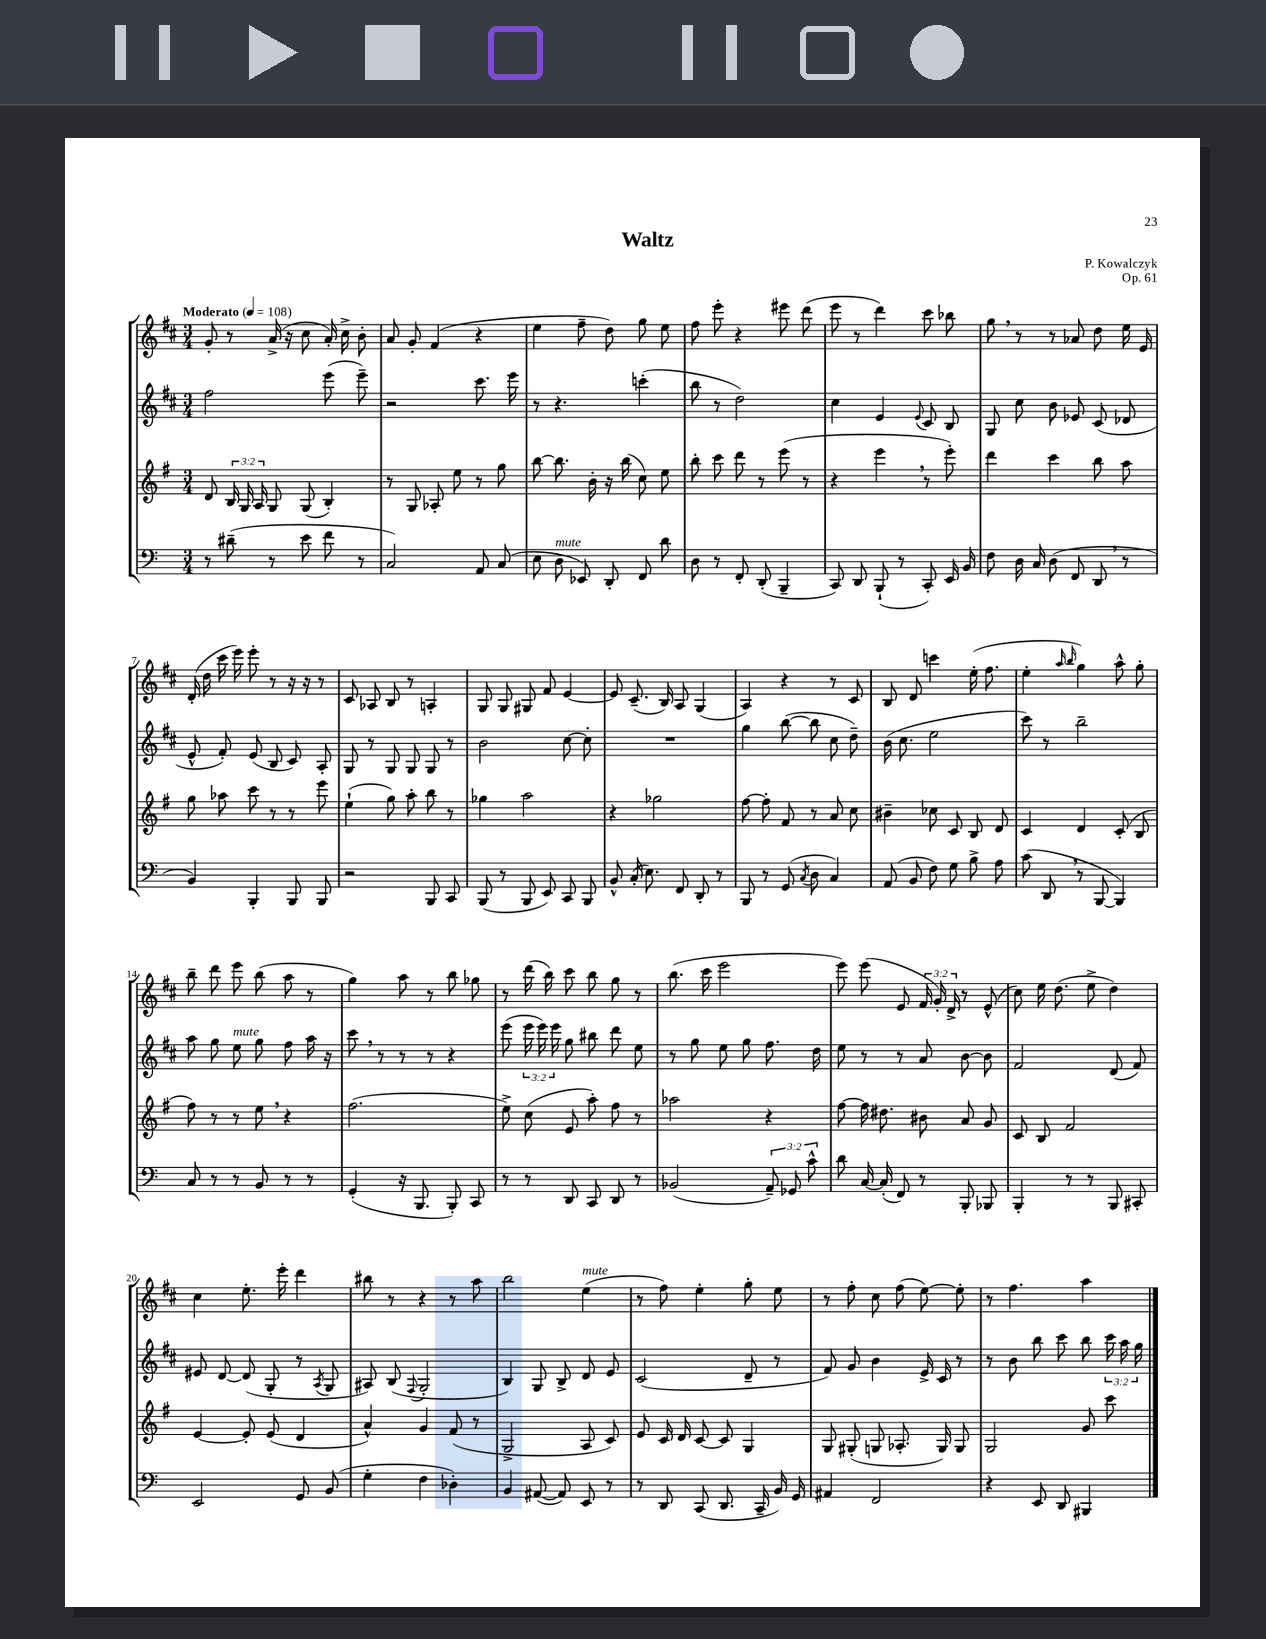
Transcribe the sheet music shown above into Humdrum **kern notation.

**kern	**kern	**kern	**kern
*part4	*part3	*part2	*part1
*staff4	*staff3	*staff2	*staff1
*clefF4	*clefG2	*clefG2	*clefG2
*k[]	*k[f#]	*k[f#c#]	*k[f#c#]
*M3/4	*M3/4	*M3/4	*M3/4
*MM108	*MM108	*MM108	*MM108
=1	=1	=1	=1
!	!	!	!LO:TX:a:B:t=Moderato
8r	8d/	2ff#\	8g'/
(8d#X~\	24B/	.	8r
.	24G/	.	.
.	24A/	.	.
8r	8G/	.	(16a^/
.	.	.	16r
8e\	(8G/	.	8cc#\
8f\	4B'/)	(8eee\	16a'/)
.	.	.	16cc#^\
8r	.	8eee~\)	8b'\
=2	=2	=2	=2
2C/)	8r	2r	8a/
.	8G/	.	8g'/
.	8A-X'/	.	(4f#/
.	8ee\	.	.
8AA/	8r	8.ccc#\	4r
(8C/	8gg\	.	.
.	.	16eee\	.
=3	=3	=3	=3
8E\	[8bb\	8r	4ee\
!LO:TX:a:i:t=mute	!	!	!
8D\	8.bb\]	4.r	.
8EE-X/)	.	.	8ff#~\
.	16b'\	.	.
8DD'/	16r	.	8dd\)
.	(16bb\	.	.
8FF/	8cc\)	(4cccn'\	8gg\
8d\	8ee\	.	8ee\
=4	=4	=4	=4
8D\	8bb'\	8bb\	8ff#\
8r	8ccc\	8r	8eee'\
8FF'/	8ddd\	2dd\)	4r
(8DD'/	8r	.	.
4BBB~/	(8eee\	.	8eee#X\
.	8r	.	(8ddd\
=5	=5	=5	=5
8CC/)	4r	4cc#\	8eee\
8DD/	.	.	8r
(8BBB`/	4eee,\	4e/	4ddd\)
8r	.	.	.
.	.	8qqe/	.
8CC'/)	8r	8c#/	8ccc#\
16EE/	8eee'\)	8B/	8bb-X\
16BB/	.	.	.
=6	=6	=6	=6
8F\	4ddd\	8G/	8gg,\
16D\	.	8cc#\	8r
16C/	.	.	.
(8D\	4ccc\	8b\	8r
8FF/	.	8e-X/	8a-X/
8DD,/	8bb\	(8c#/	8dd\
8r	8aa\	8d-X/	16ee\
.	.	.	16e/
!!LO:LB:g=z
=7	=7	=7	=7
4BB/)	8gg\	8e^^/	(16d'/
.	.	.	16dd\
.	8aa-X\	8f#'/)	16ccc#\
.	.	.	16eee\)
4BBB'/	8ccc\	(8e/	8eee'\
.	8r	8B/	8r
8BBB/	8r	8c#/)	16r
.	.	.	16r
8BBB/	8eee\	8A'/	8r
=8	=8	=8	=8
2r	(4ee`\	8G/	8c#/
.	.	8r	8A-X/
.	8gg\)	8G/	8B/
.	8aa'\	8G/	8r
8BBB/	8bb\	8G/	4An'/
8CC/	8r	8r	.
=9	=9	=9	=9
(8BBB/	4gg-X\	2b\	8G/
8r	.	.	8G/
8BBB/	2aa\	.	8G#X/
8EE/)	.	.	8f#/
8CC/	.	[8cc#\	[4e/
8BBB/	.	8cc#'\]	.
=10	=10	=10	=10
8BB^^/	4r	2.r	8e/]
(16C'/	.	.	(8.c#~/
8.E\)	.	.	.
.	2gg-X\	.	.
.	.	.	16B/)
8FF/	.	.	8A/
8DD'/	.	.	(4G/
8r	.	.	.
=11	=11	=11	=11
8BBB/	[8ff#\	4gg\	4A/)
8r	8ff#'\]	.	.
(8GG/	8f#/	([8bb\	4r
8qC/	.	.	.
8D\	8r	8bb\]	.
4C/)	8a/	8cc#\	8r
.	8cc\	8dd~\)	8c#/
=12	=12	=12	=12
(8AA/	4b#X~\	(16b\	8B/
.	.	8.cc#\	.
8BB/	.	.	8d/
8F\)	8cc-X\	2ee\	4cccn\
8G\	8c/	.	.
8B^\	8B/	.	(16ee'\
.	.	.	8.ff#\
8A\	8d/	.	.
=13	=13	=13	=13
(8c\	4c/	8ccc#\)	4ee'\
8DD,/	.	8r	.
.	.	.	16qqaa/
.	.	.	16qqbb/
8r	4d/	2bb~\	4gg\)
[8BBB/	.	.	.
4BBB/])	(8c'/	.	8aa^^\
.	8B/	.	8gg'\
!!LO:LB:g=z
=14	=14	=14	=14
8C/	8ff#\)	8aa\	8bb~\
8r	8r	8gg\	8ddd\
!	!	!LO:TX:a:i:t=mute	!
8r	8r	8ee\	8eee\
8BB/	8ee,\	8gg\	(8bb\
8r	4r	8ff#\	8aa\
8r	.	16aa\	8r
.	.	16r	.
=15	=15	=15	=15
(4GG'/	(2.ff#\	8ccc#,\	4gg\)
.	.	8r	.
16r	.	8r	8aa\
8.BBB/	.	.	.
.	.	8r	8r
8BBB'/)	.	4r	8bb\
8CC/	.	.	8gg-X\
=16	=16	=16	=16
8r	8ee^\)	(8eee\	8r
8r	(8cc\	24eee\	(16ddd\
.	.	24eee\)	.
.	.	.	16bb\)
.	.	24eee\	.
8DD/	8e/	8gg\	8ccc#\
8CC/	8aa'\)	8bb#X\	8bb\
8DD/	8ff#\	8ddd\	8gg\
8r	8r	8ee\	8r
=17	=17	=17	=17
(2BB-X/	2aa-X\	8r	(8.bb\
.	.	8gg\	.
.	.	.	16ccc#\
.	.	8ee\	2eee\
.	.	8gg\	.
12AA~/)	4r	8.ff#\	.
12GG-X/	.	.	.
12c^^\	.	.	.
.	.	16dd\	.
=18	=18	=18	=18
8d\	[8ff#\	8ee\	8eee\)
[16C/	16ff#\]	8r	(8eee\
(16C'/]	8.dd#X\	.	.
8FF/)	.	8r	8e/
8r	8b#X\	8a/	24f#/
.	.	.	24g'/)
.	.	.	24d^/
8BBB'/	8a/	[8b\	8r
8BBB-X/	8g/	8b\]	(8e^^/
=19	=19	=19	=19
4BBB'/	8c/	2f#/	8cc#\)
.	8B/	.	16ee\
.	.	.	(8.dd\
8r	2f#/	.	.
8r	.	.	8ee^\
8BBB/	.	(8d/	4dd\)
8CC#X'/	.	8f#/)	.
!!LO:LB:g=z
=20	=20	=20	=20
2EE/	[4e/	8e#X/	4cc#\
.	.	[8d/	.
.	8e'/]	(8d/]	8.ee'\
.	(8e/	8G'/	.
.	.	.	16eee'\
8GG/	4d/	8r	4ddd\
.	.	8qA/	.
(8BB/	.	8G/	.
=21	=21	=21	=21
4G'\	4a^^/)	8A#X/)	8bb#X\
.	.	(8B/	8r
.	.	8qqF#/	.
4F\	4g/	2G'/	4r
4D-X'\)	(8f#/	.	8r
.	8r	.	8aa\
=22	=22	=22	=22
4BB/	2G^/	4B/)	2bb\
([8AA#X/	.	8G/	.
8AA#/])	.	8B^/	.
!	!	!	!LO:TX:a:i:t=mute
8EE/	8A/	8d/	(4ee\
8r	8c/)	8e/	.
=23	=23	=23	=23
8r	8e/	(2c#/	8r
8DD/	16c/	.	8ff#\)
.	16d/	.	.
(8CC/	[8c/	.	4ee'\
8.DD/	8c/]	.	.
.	4G/	8d~/	8gg'\
16CC~/	.	.	.
16BB/)	.	8r	8ee\
16GG/	.	.	.
=24	=24	=24	=24
4AA#X/	8G/	8f#/)	8r
.	(8G#X'/	8g/	8ff#'\
2FF/	8Gn/	4b\	8cc#\
.	8.A-X'/	.	(8ff#\
.	.	16e^/	[8ee\)
.	16G/)	16c#/	.
.	8G/	8r	8ee'\]
=25	=25	=25	=25
4r	2G/	8r	8r
.	.	8b\	4.ff#\
8EE/	.	8bb\	.
8DD/	.	8ccc#\	.
4BBB#X/	8g/	8bb\	4aa\
.	8ccc\	24ccc#\	.
.	.	24aa\	.
.	.	24gg\	.
==	==	==	==
*-	*-	*-	*-
